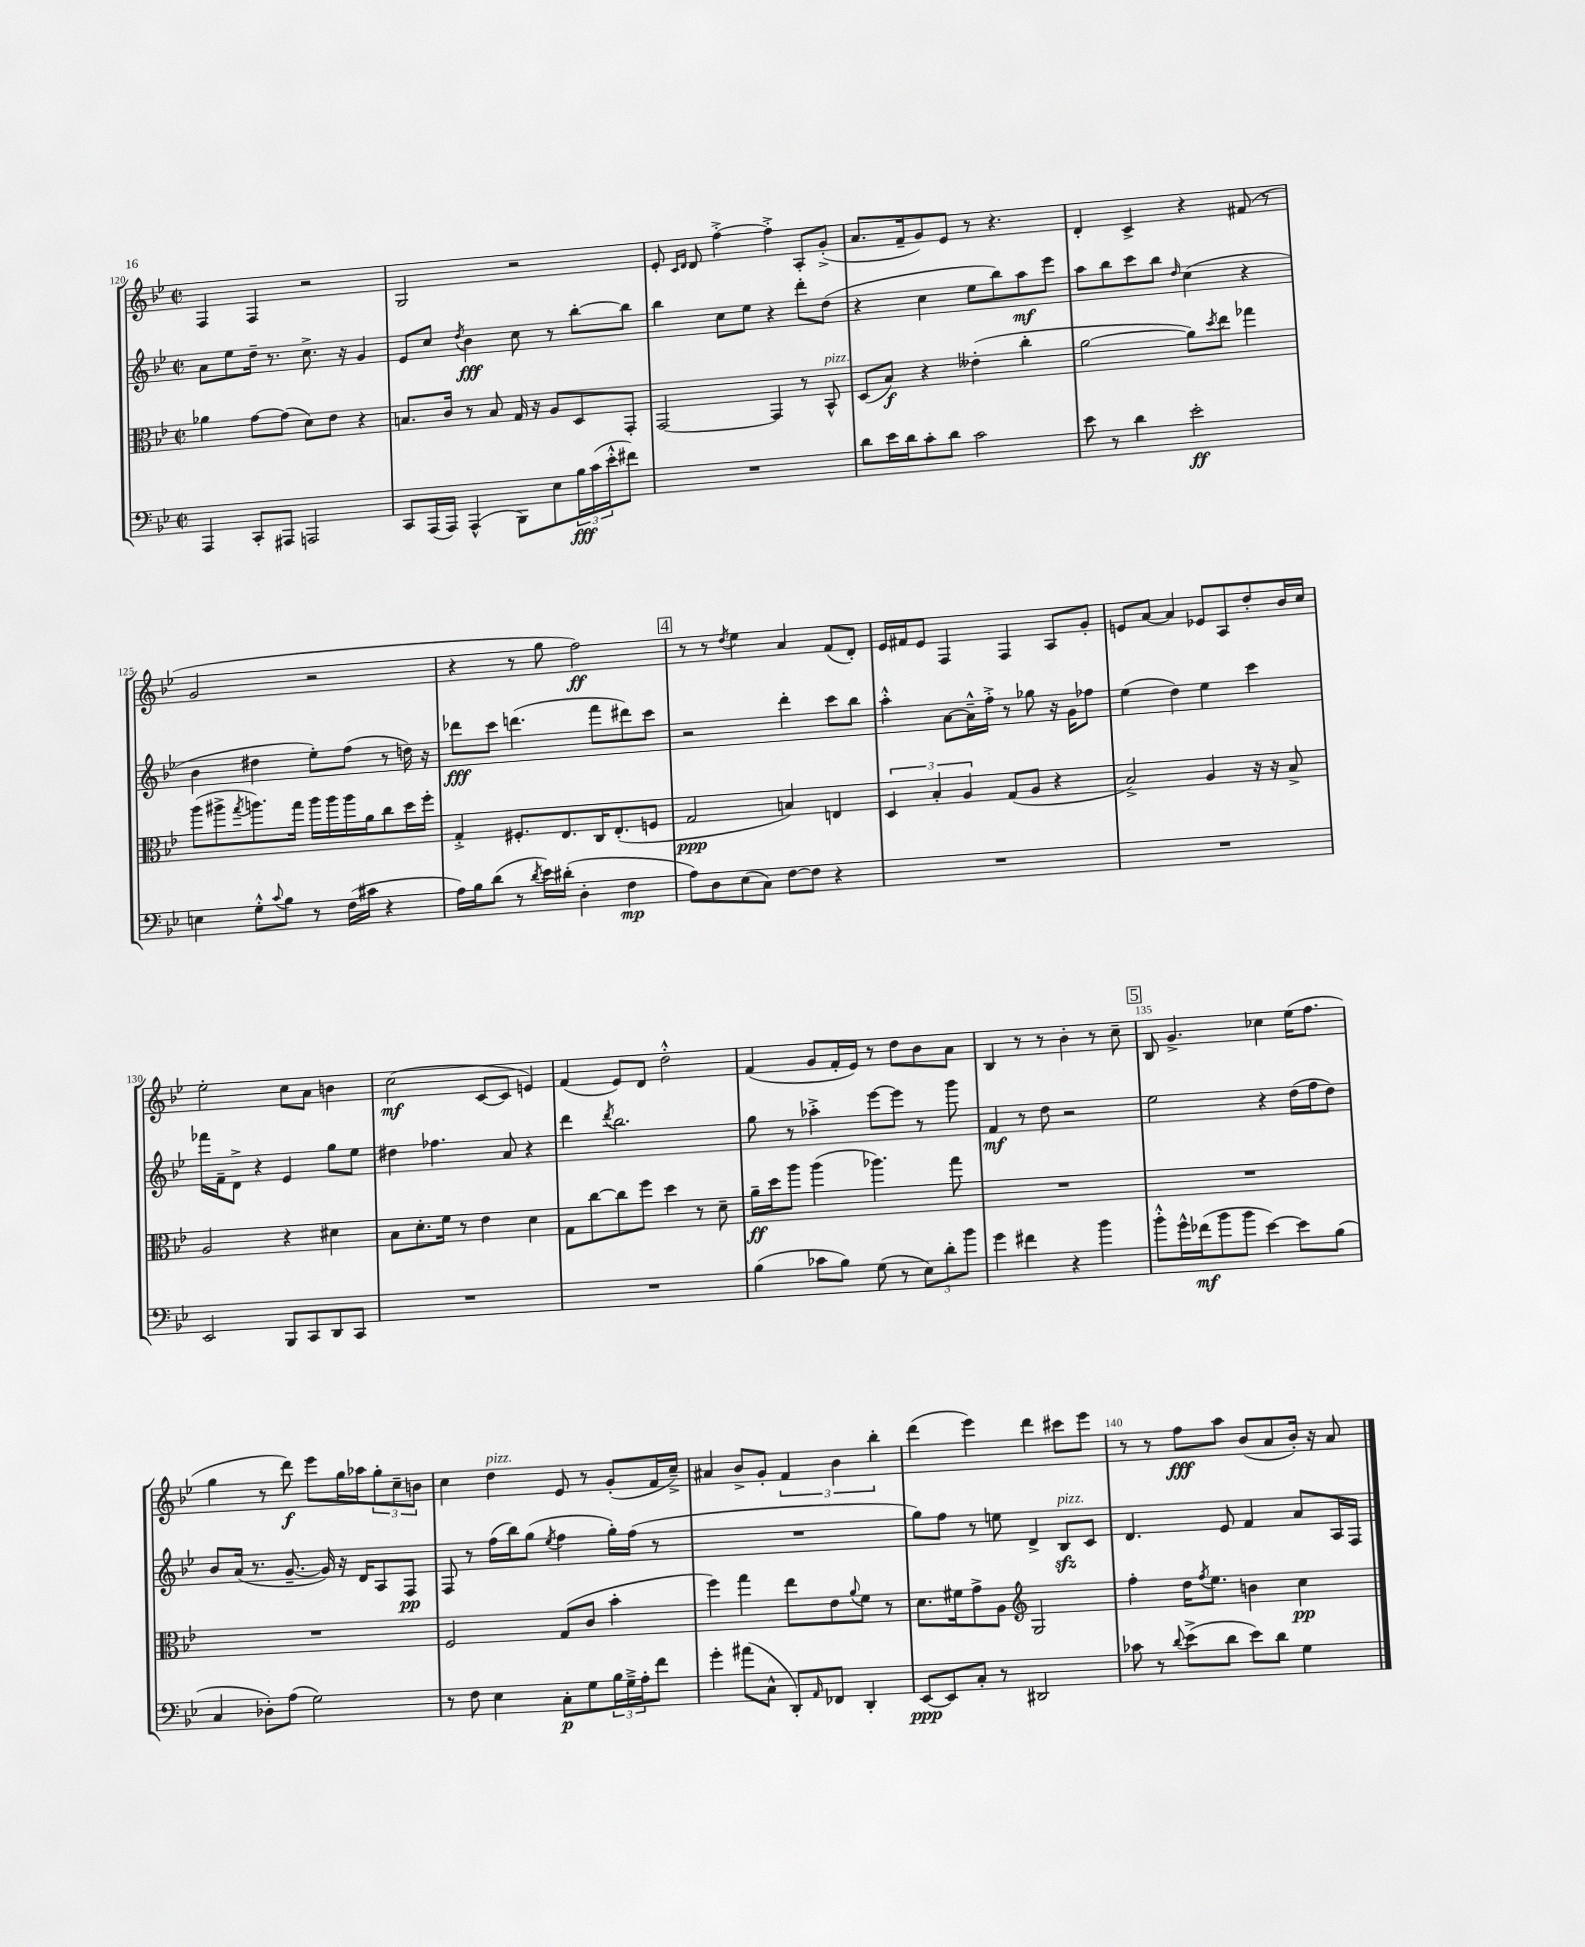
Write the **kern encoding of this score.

**kern	**kern	**kern	**kern
*staff4	*staff3	*staff2	*staff1
*clefF4	*clefC3	*clefG2	*clefG2
*k[b-e-]	*k[b-e-]	*k[b-e-]	*k[b-e-]
*M2/2	*M2/2	*M2/2	*M2/2
*met(c|)	*met(c|)	*met(c|)	*met(c|)
4AAA	4a-	8a	4F
.	.	8ee-	.
8CC'	[8g	16dd~	4F
.	.	8.r	.
8AAA#	(8g]	.	.
2AAA	8d)	8.cc^	2r
.	8e-	.	.
.	.	16r	.
.	4r	4g	.
=	=	=	=
8CC	8.B	8e-	2G
(16AAA	.	8cc	.
16AAA)	16c	.	.
.	.	8qdd	.
(4AAA^^	8r	4b-	.
.	8B	.	.
8BBB-)	16G	8cc	2r
.	16r	.	.
8E-	8A	8r	.
24B-	8D	[8bb-'	.
(24c	.	.	.
24e-'^^	.	.	.
8f#)	8GG'	8bb-]	.
=	=	=	=
1r	[2GG	4bb-	8e-'
.	.	.	16qqc
.	.	.	16qqd
.	.	.	8d
.	.	8cc	[4ff'^
.	.	8ee-	.
.	4GG]	4r	4ff'^]
.	8r	8ddd'	8A'
.	8BB-^^	(8dd	(8g'^
=	=	=	=
8d	(8D	4r	8.a
16e-	8B-)	.	.
16d	.	.	16f~
8c'	4r	4cc	8g)
8d	.	.	8e-
2c	(4e--'	8ee-	8r
.	.	8bb-)	4.r
.	4cc'	8aa	.
.	.	8eee-	.
=	=	=	=
8e-	[2a	8aa	4d'
8r	.	8bb-	.
4d	.	8ccc	4c^
.	.	8bb-	.
.	.	16qqdd	.
2e-'	8a])	(4cc	4r
.	8qdd	.	.
.	8ee-	.	.
.	4gg-	4r	(8f#
.	.	.	8r
=	=	=	=
4E	(8aa	4b-	2g
.	8aa#^	.	.
.	8qgg	.	.
8G'^^	8.aa)	4dd#	.
8qqc	.	.	.
8B-	.	.	.
.	16gg	.	.
8r	16aa	8ee-')	2r
.	16aa	.	.
(16F	16aa	(8ff	.
16c#	16a	.	.
4r	8cc	8r	.
.	16dd	16dd)	.
.	16ff'	16r	.
=	=	=	=
16A)	4G'^	8ddd-	4r
16B-	.	.	.
(8d	.	8ccc	.
8r	8.F#'	(4.ddd	8r
8qd	.	.	.
16e-)	.	.	8gg
(16d#'	8.E-	.	.
4D'	.	.	2ff)
.	16C	8fff	.
.	(8.E-'	.	.
4F	.	8ddd#)	.
.	8F	8ccc	.
=	=	=	=
8A)	2G	2r	8r
8D	.	.	8r
.	.	.	8qdd
(8E-	.	.	4ee-
8C)	.	.	.
[8F	4B)	4ddd'	4a
8F]	.	.	.
4r	4E	8ccc	(8f
.	.	8bb-	8d')
=	=	=	=
1r	6D	4aa'^^	16e-
.	.	.	16f#
.	.	.	8e-
.	6B-'	.	.
.	.	[8a	4F
.	6A	.	.
.	.	16a~^^]	.
.	.	16ff'^	.
.	(8G	8r	4F
.	8A	8gg-	.
.	4r	16r	8A
.	.	16g	.
.	.	8ff-	8g'
=	=	=	=
1r	2B-^)	(4ee-	8e
.	.	.	[8a
.	.	4dd)	4a]
.	4A	4ee-	8e-
.	.	.	8A
.	16r	4ccc	8dd'
.	16r	.	.
.	8B-^	.	16b-
.	.	.	16cc
=	=	=	=
2EE-	2A	16fff-	2ee-'
.	.	16f~	.
.	.	8d^	.
.	.	4r	.
8BBB-	4r	4e-	8cc
8CC	.	.	8a
8DD	4d#	8gg	4b
8CC	.	8ee-	.
=	=	=	=
1r	8B-	4dd#	(2cc
.	8.d'	.	.
.	.	4.ff-	.
.	16f	.	.
.	8r	.	.
.	4e-	.	[8c
.	.	8a	8c]
.	4d	4r	4e)
=	=	=	=
1r	8G	4ddd	(4f
.	[8cc	.	.
.	.	8qddd	.
.	8cc]	2.bb-	8e-)
.	8ff	.	8d
.	4dd	.	2dd'^^
.	8r	.	.
.	8d~	.	.
=	=	=	=
(4B-	16a~	8gg	(4f
.	16dd	.	.
.	8aa	8r	.
8c-	(4aa	4aa-'^	8g
8B-)	.	.	16f'
.	.	.	16e-)
(8G	4.aa-)	[8eee-	8r
8r	.	8eee-]	8dd
12E-)	.	8r	8b-
12d'	.	.	.
.	8gg	8ggg	8a
12b-	.	.	.
=	=	=	=
4g	1r	4f	4B-
4f#	.	8r	8r
.	.	8dd	8r
4r	.	2r	4b-'
4b-	.	.	8r
.	.	.	8cc~
=	=	=	=
8b-'^^	1r	2ee-	8B-
16g^^	.	.	4.g^
(16f-	.	.	.
8b-	.	.	.
8b-	.	.	.
[4e-)	.	4r	4cc-
8e-]	.	(16dd	(16ee-
.	.	16ff	8.ff
(8B-	.	8dd)	.
=	=	=	=
4C	1r	8b-	4gg
.	.	(16a	.
.	.	8.r	.
8D-')	.	.	8r
(8A	.	[8.g~	8ddd)
2G)	.	.	8eee-
.	.	16g])	.
.	.	16r	16gg
.	.	16d	16aa-
.	.	8A	12gg'
.	.	.	12cc~
.	.	8F	.
.	.	.	12b
=	=	=	=
8r	2F	8F	4cc
8F	.	8r	.
4E-	.	(16ff	4dd
.	.	16bb-)	.
.	.	(8gg	.
.	.	8qee-	.
8C'	(8G	4ff	8e-
8G	8c	.	8r
24B-	4b-'	16gg')	(8g'
24G~^	.	.	.
.	.	(16ff	.
24A'	.	.	.
8f	.	8r	16f
.	.	.	16cc~^)
=	=	=	=
4g'	4ff)	1r	4a#
(8a#	4gg	.	8b-^
8C^^	.	.	8g'
8DD')	8ee-	.	6f
16qqAA	.	.	.
8FF-	8e-	.	.
.	.	.	6b-
.	8qqa	.	.
4DD'	8f	.	.
.	.	.	6bb-'
.	8r	.	.
=	=	=	=
[8EE-	8.d	8gg)	(4ddd
8EE-]	.	8ff	.
.	16f#	.	.
8C'	8g^	8r	4eee-)
8r	8A	8ee	.
*	*clefG2	*	*
2DD#	2G	4d^	4ddd
.	.	8B-	8ccc#
.	.	8c	8eee-
=	=	=	=
8c-	4ff'	4.d	8r
8r	.	.	8r
8qqd	.	.	.
(8e-^	16dd	.	8ff
.	8qff	.	.
.	8.ee-	.	.
8d	.	8e-	8aa
8e-)	4b	4f	(8b-
8d	.	.	8a
4G	4cc	8a	16b-')
.	.	.	16r
.	.	16A	8a
.	.	16F	.
==	==	==	==
*-	*-	*-	*-
